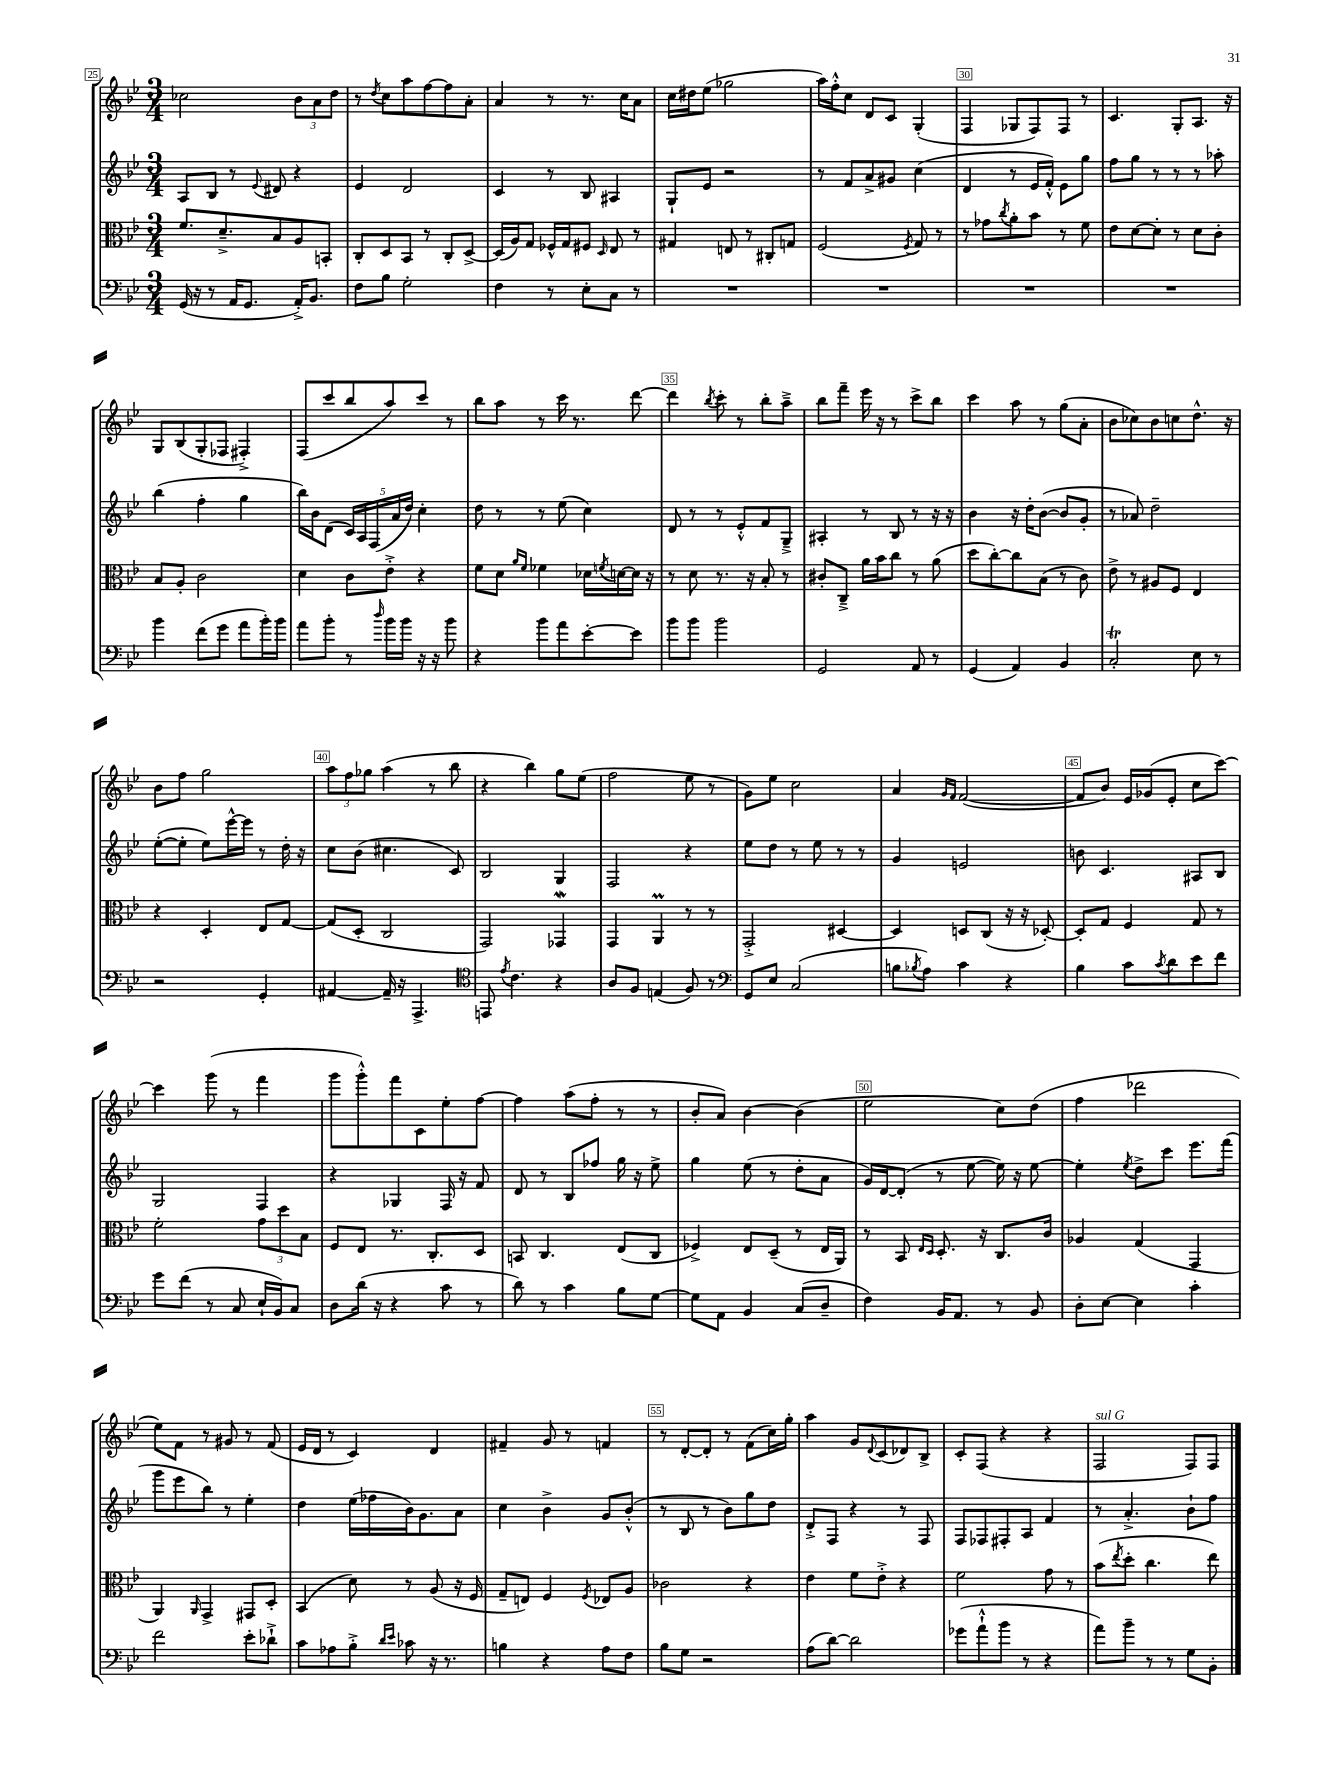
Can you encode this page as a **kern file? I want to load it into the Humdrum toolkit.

**kern	**kern	**kern	**kern
*staff4	*staff3	*staff2	*staff1
*clefF4	*clefC3	*clefG2	*clefG2
*k[b-e-]	*k[b-e-]	*k[b-e-]	*k[b-e-]
*M3/4	*M3/4	*M3/4	*M3/4
(16GG	8.f	8A	2cc-
16r	.	.	.
8r	.	8B-	.
.	8.d~^	.	.
16AA	.	8r	.
8.GG	.	.	.
.	.	8qqe-	.
.	8B-	8d#	.
16AA'^)	8A	4r	12b-
8.BB-	.	.	.
.	.	.	12a
.	8BB'	.	.
.	.	.	12dd
=	=	=	=
8F	8C'	4e-	8r
.	.	.	8qdd
8B-	8D	.	8cc
2G'	8BB-	2d	8aa
.	8r	.	[8ff
.	8C'	.	8ff]
.	[8D^	.	8a'
=	=	=	=
4F	(16D]	4c	4a
.	16A)	.	.
.	8G	.	.
8r	16F-^^	8r	8r
.	16G	.	.
8E-'	8F#	8B-	8.r
.	16qqD	.	.
8C	8E-	4A#	.
.	.	.	16cc
8r	8r	.	8a
=	=	=	=
2.r	4G#	8G`	16cc
.	.	.	16dd#
.	.	8e-	(8ee-
.	8E	2r	2gg-
.	8r	.	.
.	8C#'	.	.
.	8G	.	.
=	=	=	=
2.r	(2F	8r	16aa)
.	.	.	16ff'^^
.	.	8f	8cc
.	.	8a^	8d
.	.	8g#	8c
.	8qF	.	.
.	8G)	(4cc	(4G'
.	8r	.	.
=	=	=	=
2.r	8r	4d	4F
.	8g-	.	.
.	8qcc	.	.
.	8a'	8r	8G-
.	8b-	16e-	8F)
.	.	16f'^^)	.
.	8r	8e-	8F
.	8f	8gg	8r
=	=	=	=
2.r	8e-	8ff	4.c
.	[8d	8gg	.
.	8d']	8r	.
.	8r	8r	8G'
.	8d	8r	8.A
.	8c'	8aa-'	.
.	.	.	16r
=	=	=	=
4b-	8B-	(4bb-	8G
.	8A'	.	(8B-
(8f	2c	4ff'	8G'
8g	.	.	8F-
8a	.	4gg	4F#'^)
16b-')	.	.	.
16b-	.	.	.
=	=	=	=
8a	4d	16bb-)	(8F
.	.	16b-	.
8b-'	.	(8d	8ccc
8r	8c	20c)	8bb-
.	.	20A	.
.	.	(20F	.
16qqdd	.	.	.
16b-	8e-'^	.	8aa)
.	.	20a	.
16b-	.	.	.
.	.	20dd)	.
16r	4r	4cc'	8ccc
16r	.	.	.
8b-	.	.	8r
=	=	=	=
4r	8f	8dd	8bb-
.	8d	8r	8aa
.	16qqa	.	.
.	16qqf	.	.
8b-	4f-	8r	8r
8a	.	(8ee-	16ccc
.	.	.	8.r
[8e-'	16d-	4cc)	.
.	8qf	.	.
.	[16d	.	.
8e-]	16d]	.	[8ddd
.	16r	.	.
=	=	=	=
8b-	8r	8d	4ddd]
8b-	8d	8r	.
.	.	.	8qbb-
2b-	8.r	8r	8ccc'
.	.	8e-'^^	8r
.	16r	.	.
.	8B-'	8f	8bb-'
.	8r	8G~^	8aa~^
=	=	=	=
2GG	8c#'	4A#'	8bb-
.	8C~^	.	8fff~
.	16a	8r	16eee-
.	16b-	.	16r
.	8cc	8B-	8r
8AA	8r	8r	8ccc^
8r	(8a	16r	8bb-
.	.	16r	.
=	=	=	=
(4GG	8dd	4b-	4ccc
.	[8cc')	.	.
4AA)	8cc]	16r	8aa
.	.	16dd'	.
.	(8B-	([8b-	8r
4BB-	8r	8b-]	(8gg
.	8c)	8g'	8a'
=	=	=	=
2C'	8e-^	8r	8b-
.	8r	8a-)	8cc-)
.	8A#	2dd~	8b-
.	8F	.	8cc
8E-	4E-	.	8.dd^^
8r	.	.	.
.	.	.	16r
=	=	=	=
2r	4r	([8ee-'	8b-
.	.	8ee-']	8ff
.	4D'	8ee-)	2gg
.	.	[16eee-^^	.
.	.	16eee-]	.
4GG'	8E-	8r	.
.	[8G	16dd'	.
.	.	16r	.
=	=	=	=
[4AA#	(8G]	8cc	12aa
.	.	.	12ff
.	8D'	(8b-	.
.	.	.	12gg-
16AA#~]	2C	4.cc#	(4aa
16r	.	.	.
4.AAA^	.	.	.
.	.	.	8r
.	.	8c)	8bb-
=	=	=	=
*clefC4	*	*	*
8EE	2GG)	2B-	4r
8qe-	.	.	.
4.c	.	.	.
.	.	.	4bb-)
4r	4GG-	4G	8gg
.	.	.	(8ee-
=	=	=	=
8A	4GG	2F	2ff
8F	.	.	.
(4E	4AA	.	.
8F)	8r	4r	8ee-
8r	8r	.	8r
=	=	=	=
*clefF4	*	*	*
8GG	2GG'^	8ee-	8g)
8E-	.	8dd	8ee-
(2C	.	8r	2cc
.	.	8ee-	.
.	[4D#	8r	.
.	.	8r	.
=	=	=	=
8B	4D#]	4g	4a
8qB-	.	.	.
8A)	.	.	.
.	.	.	16qqg
.	.	.	16qqf
4c	8D	2e	([2f
.	(8C	.	.
4r	16r	.	.
.	16r	.	.
.	[8D-')	.	.
=	=	=	=
4B-	8D-']	8b	8f]
.	8G	4.c	8b-)
8c	4F	.	16e-
.	.	.	(16g-
8qc	.	.	.
8d	.	.	8e-'
8e-	8G	8A#	8cc
8f	8r	8B-	[8ccc)
=	=	=	=
8g	2f'	2G	4ccc]
(8f	.	.	.
8r	.	.	(8ggg
8C	.	.	8r
16E-`	12g	4F	4fff
16BB-)	.	.	.
.	12dd	.	.
8C	.	.	.
.	12B-	.	.
=	=	=	=
8D	8F	4r	8ggg
(16d	8E-	.	8ggg'^^)
16r	.	.	.
4r	8.r	4G-	8fff
.	.	.	8c
.	8.C'	.	.
8c	.	16F	8ee-'
.	.	16r	.
8r	8D	8f	[8ff
=	=	=	=
8d)	8BB	8d	4ff]
8r	4.C	8r	.
4c	.	8B-	(8aa
.	.	8ff-	8ff'
8B-	(8E-	16gg	8r
.	.	16r	.
[8G	8C	8ee-^	8r
=	=	=	=
8G]	4F-^)	4gg	8b-'
8AA	.	.	8a)
4BB-	8E-	(8ee-	[4b-
.	(8D~	8r	.
(8C	8r	8dd'	(4b-]
8D~	16E-	8a	.
.	16AA)	.	.
=	=	=	=
4F)	8r	16g)	2ee-
.	.	[16d	.
.	8BB-	(8d']	.
.	16qqE-	.	.
.	16qqD	.	.
16BB-	8.D'	8r	.
8.AA	.	.	.
.	.	[8ee-	.
.	16r	.	.
8r	8.C	16ee-])	8cc)
.	.	16r	.
8BB-	.	[8ee-	(8dd
.	16c	.	.
=	=	=	=
8D'	4A-	4ee-']	4ff
[8E-	.	.	.
.	.	8qee-	.
4E-]	(4G	8dd^	2ddd-
.	.	8ccc	.
4c'	4GG	8.eee-	.
.	.	(16fff	.
=	=	=	=
2f	4AA)	8ggg	8ee-)
.	.	8eee-	8f
.	16qqAA	.	.
.	4GG^	8bb-)	8r
.	.	8r	8g#
8e-'	8GG#	4ee-'	8r
8d-`^	8D'	.	(8f
=	=	=	=
8c	(4BB-	4dd	16e-
.	.	.	16d
8A-	.	.	8r
8B-'^	8d)	(16ee-	4c)
.	.	16ff-	.
16qqd	.	.	.
16qqe-	.	.	.
8c-	8r	16b-)	.
.	.	8.g	.
16r	(8A	.	4d
8.r	.	.	.
.	16r	8a	.
.	16F	.	.
=	=	=	=
4B	8G~	4cc	4f#~
.	8E)	.	.
4r	4F	4b-^	8g
.	.	.	8r
.	8qF	.	.
8A	8E-	8g	4f
8F	8A	(8b-'^^	.
=	=	=	=
8B-	2c-	8r	8r
8G	.	8B-	[8d'
2r	.	8r	8d']
.	.	8b-)	8r
.	4r	8gg	(8f
.	.	8dd	16cc)
.	.	.	16gg'
=	=	=	=
(8A	4e-	8d'^	4aa
[8d)	.	8F	.
2d]	8f	4r	8g
.	.	.	8qqd
.	8e-'^	.	(8c
.	4r	8r	8d-)
.	.	8F	8B-^
=	=	=	=
(8g-	2f	8F	8c'
8a`^^	.	8F-	(8F
8b-	.	8F#'	4r
8r	.	8A	.
4r	8g	4f	4r
.	8r	.	.
=	=	=	=
8a)	(8b-	8r	2F
.	8qee-	.	.
8b-~	8dd'	4.a'^	.
8r	4.cc	.	.
8r	.	.	.
8G	.	8b-`	8F)
8BB-'	8ee-)	8ff	8F
==	==	==	==
*-	*-	*-	*-
